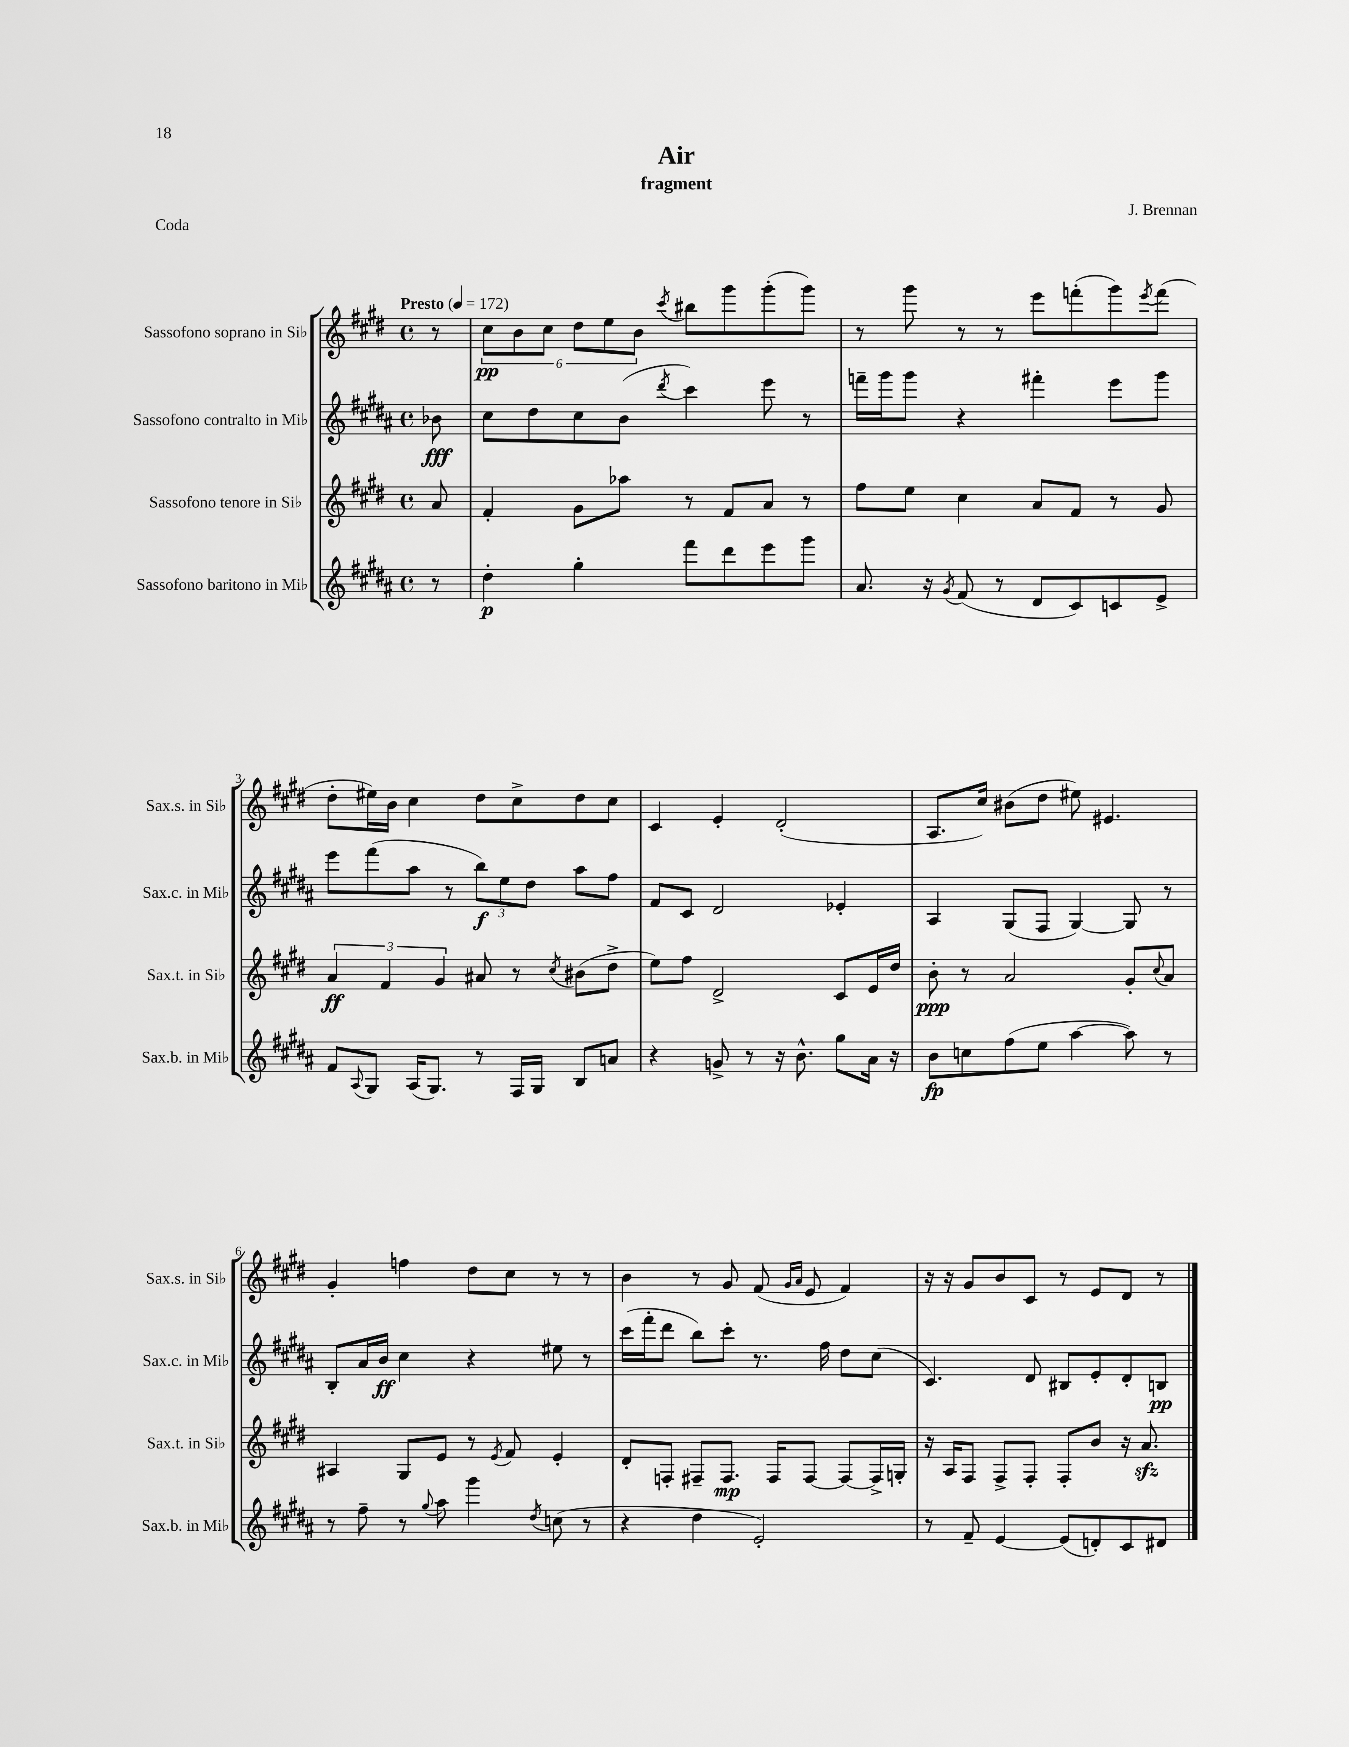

**kern	**dynam	**kern	**dynam	**kern	**dynam	**kern	**dynam
*part4	*part4	*part3	*part3	*part2	*part2	*part1	*part1
*staff4	*staff4	*staff3	*staff3	*staff2	*staff2	*staff1	*staff1
*I"Sassofono baritono in Mi♭	*	*I"Sassofono tenore in Si♭	*	*I"Sassofono contralto in Mi♭	*	*I"Sassofono soprano in Si♭	*
*I'Sax.b. in Mi♭	*	*I'Sax.t. in Si♭	*	*I'Sax.c. in Mi♭	*	*I'Sax.s. in Si♭	*
*clefG2	*	*clefG2	*	*clefG2	*	*clefG2	*
*k[f#c#g#d#a#]	*	*k[f#c#g#d#]	*	*k[f#c#g#d#a#]	*	*k[f#c#g#d#]	*
*M4/4	*	*M4/4	*	*M4/4	*	*M4/4	*
*met(c)	*	*met(c)	*	*met(c)	*	*met(c)	*
*MM172	*	*MM172	*	*MM172	*	*MM172	*
=	=	=	=	=	=	=	=
!	!	!	!	!	!	!LO:TX:a:B:t=Presto	!
8r	.	8a/	.	8b-X\	fff	8r	.
=1	=1	=1	=1	=1	=1	=1	=1
4dd#'\	p	4f#'/	.	8cc#\L	.	12cc#\L	pp
.	.	.	.	.	.	12b\	.
.	.	.	.	8dd#\	.	.	.
.	.	.	.	.	.	12cc#\J	.
4gg#'\	.	8g#\L	.	8cc#\	.	12dd#\L	.
.	.	.	.	.	.	12ee\	.
.	.	8aa-X\J	.	(8b\J	.	.	.
.	.	.	.	.	.	12b\J	.
.	.	.	.	8qddd#/	.	8qccc#/	.
8fff#\L	.	8r	.	4ccc#\)	.	8bb#X\L	.
8ddd#\	.	8f#/L	.	.	.	8ggg#\	.
8eee\	.	8a/J	.	8eee\	.	(8ggg#'\	.
8ggg#\J	.	8r	.	8r	.	8ggg#\J)	.
=2	=2	=2	=2	=2	=2	=2	=2
8.a#/	.	8ff#\L	.	16fffn~\LL	.	8r	.
.	.	.	.	16ggg#\J	.	.	.
.	.	8ee\J	.	8ggg#\J	.	8ggg#\	.
16r	.	.	.	.	.	.	.
8qg#/	.	.	.	.	.	.	.
(8f#/	.	4cc#\	.	4r	.	8r	.
8r	.	.	.	.	.	8r	.
8d#/L	.	8a/L	.	4fff#X'\	.	8eee\L	.
8c#/)	.	8f#/J	.	.	.	(8fffn'\	.
8cn/	.	8r	.	8eee\L	.	8ggg#\)	.
.	.	.	.	.	.	8qeee/	.
8e^/J	.	8g#/	.	8ggg#\J	.	(8fff\J	.
!!LO:LB:g=z
=3	=3	=3	=3	=3	=3	=3	=3
8f#/L	.	6a/	ff	8eee\L	.	8dd#'\L	.
8qqA#/	.	.	.	.	.	.	.
8G#/J	.	.	.	(8fff#\	.	16ee#X\L)	.
.	.	6f#/	.	.	.	.	.
.	.	.	.	.	.	16b\JJ	.
(16A#/KL	.	.	.	8aa#\J	.	4cc#\	.
8.G#/J)	.	.	.	.	.	.	.
.	.	6g#/	.	.	.	.	.
.	.	.	.	8r	.	.	.
8r	.	8a#X/	.	12bb\L)	f	8dd#\L	.
.	.	.	.	12ee\	.	.	.
16F#/LL	.	8r	.	.	.	8cc#^\	.
.	.	.	.	12dd#\J	.	.	.
16G#/JJ	.	.	.	.	.	.	.
.	.	8qcc#/	.	.	.	.	.
8B/L	.	(8b#X\L	.	8aa#\L	.	8dd#\	.
8an/J	.	8dd#^\J	.	8ff#\J	.	8cc#\J	.
=4	=4	=4	=4	=4	=4	=4	=4
4r	.	8ee\L)	.	8f#/L	.	4c#/	.
.	.	8ff#\J	.	8c#/J	.	.	.
8gn^/	.	2d#^/	.	2d#/	.	4e'/	.
8r	.	.	.	.	.	.	.
16r	.	.	.	.	.	(2d#'/	.
8.b^^\	.	.	.	.	.	.	.
8gg#\L	.	8c#/L	.	4e-X'/	.	.	.
16a#\Jk	.	16e/L	.	.	.	.	.
16r	.	16dd#/JJ	.	.	.	.	.
=5	=5	=5	=5	=5	=5	=5	=5
8b\L	fp	8b'\	ppp	4A#/	.	8.A/L	.
8ccn\	.	8r	.	.	.	.	.
.	.	.	.	.	.	16cc#/Jk)	.
(8ff#\	.	2a/	.	(8G#/L	.	(8b#X\L	.
8ee\J	.	.	.	8F#/J	.	8dd#\J	.
[4aa#\	.	.	.	[4G#/)	.	8ee#X\)	.
.	.	.	.	.	.	4.e#X/	.
8aa#\])	.	8g#'/L	.	8G#/]	.	.	.
.	.	8qqcc#/	.	.	.	.	.
8r	.	8a/J	.	8r	.	.	.
!!LO:LB:g=z
=6	=6	=6	=6	=6	=6	=6	=6
8r	.	4A#X/	.	8B'/L	.	4g#'/	.
8ff#~\	.	.	.	16a#/L	.	.	.
.	.	.	.	16b/JJ	ff	.	.
8r	.	8G#/L	.	4cc#\	.	4ffn\	.
8qqgg#/	.	.	.	.	.	.	.
8aa#\	.	8e/J	.	.	.	.	.
4ggg#\	.	8r	.	4r	.	8dd#\L	.
.	.	8qe/	.	.	.	.	.
.	.	8f#/	.	.	.	8cc#\J	.
8qdd#/	.	.	.	.	.	.	.
(8ccn\	.	4e'/	.	8ee#X\	.	8r	.
8r	.	.	.	8r	.	8r	.
=7	=7	=7	=7	=7	=7	=7	=7
4r	.	8d#'/L	.	(16ccc#\LL	.	4b\	.
.	.	.	.	16fff#'\J	.	.	.
.	.	8Fn'/J	.	8ddd#\J	.	.	.
4dd#\	.	8F#X~/L	.	8bb\L)	.	8r	.
.	.	8.F#/J	mp	8ccc#'\J	.	8g#/	.
2e'/)	.	.	.	8.r	.	(8f#/	.
.	.	16F#/KL	.	.	.	.	.
.	.	.	.	.	.	16qqg#/LL	.
.	.	.	.	.	.	16qqa/JJ	.
.	.	[8F#/J	.	.	.	8e/	.
.	.	.	.	16ff#\	.	.	.
.	.	8F#/L_	.	8dd#\L	.	4f#/)	.
.	.	16F#^/L]	.	(8cc#\J	.	.	.
.	.	16Gn'/JJ	.	.	.	.	.
=8	=8	=8	=8	=8	=8	=8	=8
8r	.	16r	.	4.c#/)	.	16r	.
.	.	16A/KL	.	.	.	16r	.
8f#~/	.	8F#/J	.	.	.	8g#/L	.
[4e/	.	8F#^/L	.	.	.	8b/	.
.	.	8F#'/J	.	8d#/	.	8c#/J	.
(8e/L]	.	8F#'/L	.	8B#X/L	.	8r	.
8dn'/)	.	8b/J	.	8e'/	.	8e/L	.
8c#/	.	16r	.	8d#'/	.	8d#/J	.
.	.	8.azz/	.	.	.	.	.
8d#X/J	.	.	.	8Bn/J	pp	8r	.
==	==	==	==	==	==	==	==
*-	*-	*-	*-	*-	*-	*-	*-
